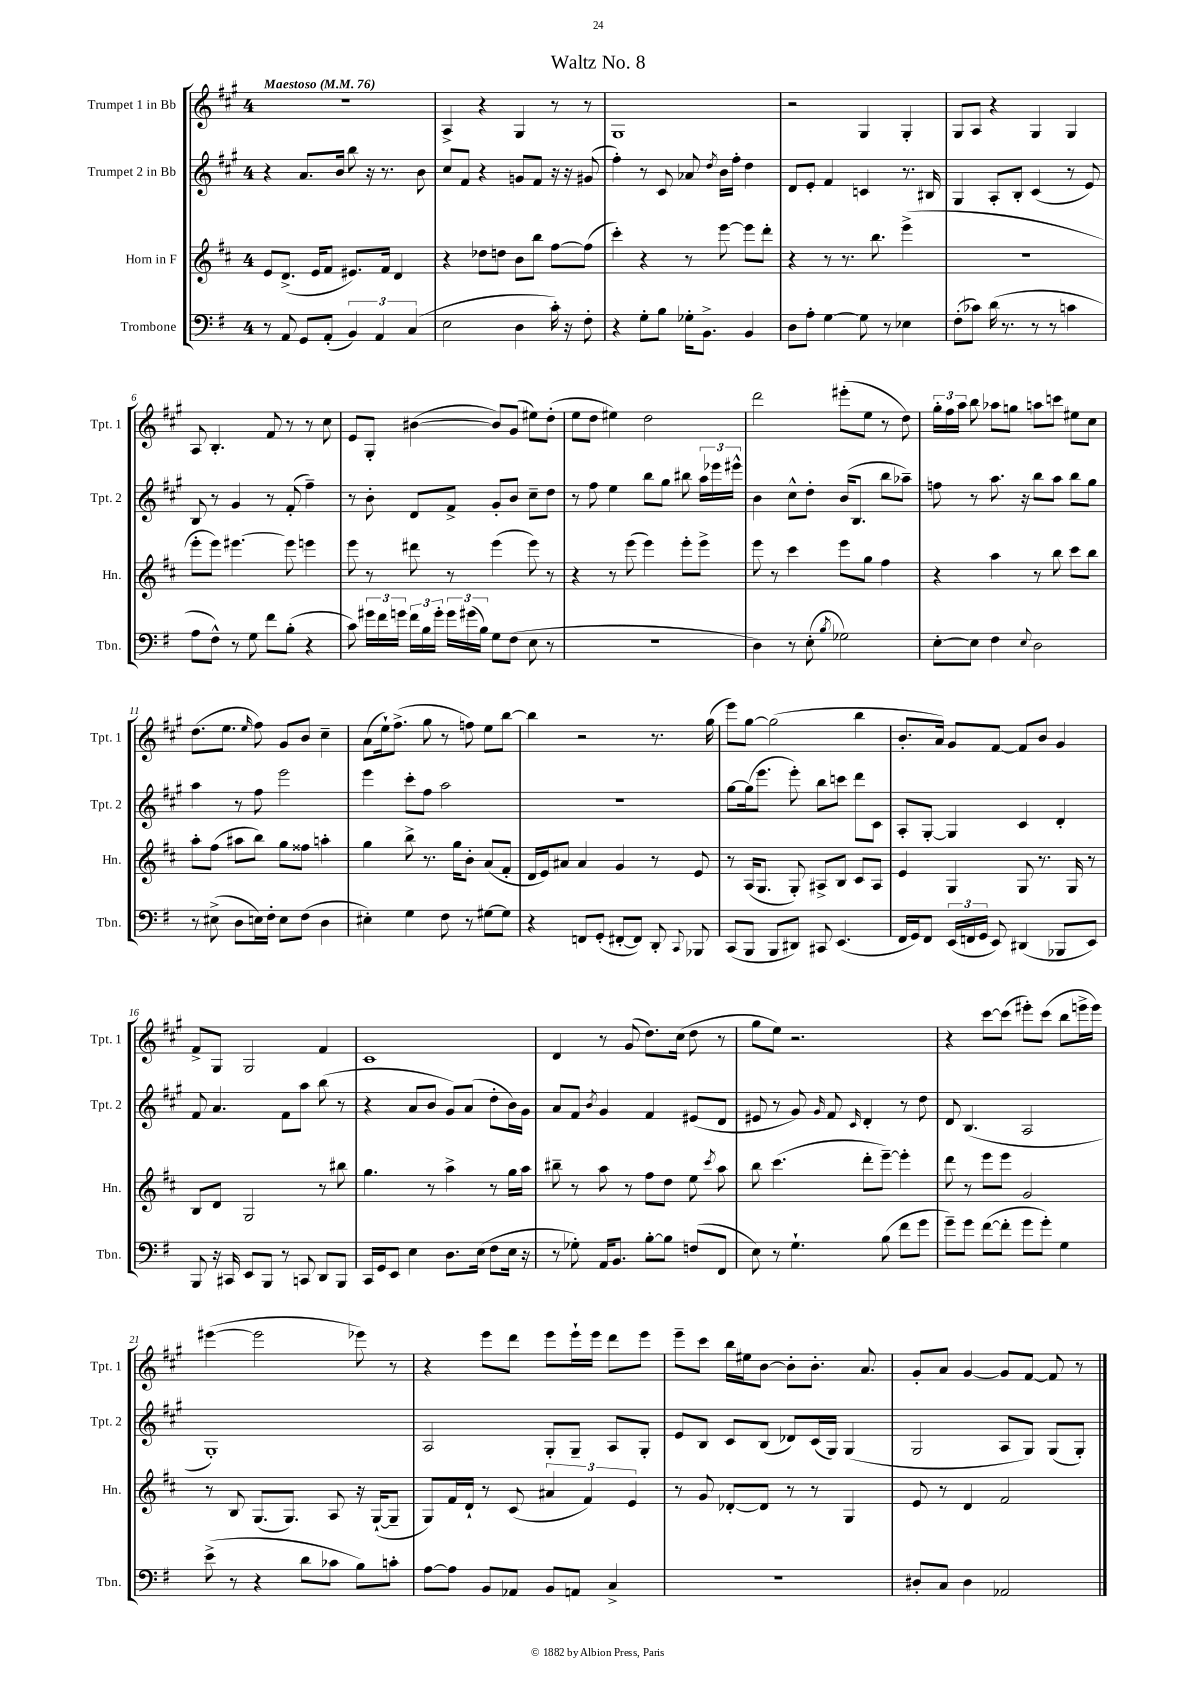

**kern	**kern	**kern	**kern
*part4	*part3	*part2	*part1
*staff4	*staff3	*staff2	*staff1
*I"Trombone	*I"Horn in F	*I"Trumpet 2 in Bb	*I"Trumpet 1 in Bb
*I'Tbn.	*I'Hn.	*I'Tpt. 2	*I'Tpt. 1
*clefF4	*clefG2	*clefG2	*clefG2
*k[f#]	*k[f#c#]	*k[f#c#g#]	*k[f#c#g#]
*M4/4	*M4/4	*M4/4	*M4/4
*MM76	*MM76	*MM76	*MM76
=1	=1	=1	=1
!	!	!	!LO:TX:a:B:t=Maestoso
8r	8e/L	4r	1r
8AA/	(8.d^/J	.	.
8GG/L	.	8.a/L	.
.	16e/KL	.	.
(8AA'/J	8f#/J	.	.
.	.	16b/Jk	.
6BB/)	8.e#X/L)	8bb\	.
.	.	16r	.
6AA/	.	.	.
.	16f#/Jk	8.r	.
.	4d/	.	.
(6C/	.	.	.
.	.	8b\	.
=2	=2	=2	=2
2E\	4r	8cc#/L	4A^/
.	.	8f#/J	.
.	8dd-X\L	4r	4r
.	8ddn\J	.	.
4D\	8b\L	8gn/L	4G#/
.	8bb\J	8f#/J	.
16c'\)	[8ff#\L	16r	8r
16r	.	16r	.
8F#'\	(8ff#\J]	(8g#X/	8r
=3	=3	=3	=3
4r	4ccc#'\)	4ff#'\)	1G#
8G'\L	4r	8r	.
8B\J	.	8c#/	.
16G-X'\KL	8r	8a-X/	.
8.BB^\J	.	.	.
.	.	8qdd/	.
.	[8eee\	16b\LL	.
.	.	16ff#'\JJ	.
4BB/	8eee\L]	4dd\	.
.	8ddd'\J	.	.
=4	=4	=4	=4
8D\L	4r	8d/L	2r
8A'\J	.	8e'/J	.
[4G\	8r	4f#/	.
.	8.r	.	.
8G\]	.	4cn/	4G#/
.	8.bb\	.	.
8r	.	.	.
4E-X\	(4eee^\	8.r	4G#'/
.	.	16B#X/	.
=5	=5	=5	=5
(8F#'\L	1r	4G#/	8G#/L
8c-X\J)	.	.	8A/J
(16d\	.	8A'/L	4r
8.r	.	.	.
.	.	8B'/J	.
8r	.	(4c#/	4G#/
8r	.	.	.
4cn\	.	8r	4G#/
.	.	8e/)	.
!!LO:LB:g=z
=6	=6	=6	=6
8A\L	8eee'\L	8B/	8A/
8F#^^\J)	8eee\J)	8r	4.B'/
8r	[4.eee#X\	4g#/	.
8G\	.	.	.
8f#\L	.	8r	8f#/
(8B'\J	8eee#\]	(8f#'/	8r
4r	4eeen\	4ff#~\)	8r
.	.	.	8cc#\
=7	=7	=7	=7
8c\)	8eee\	8r	8e/L
24g#X\LL	8r	8b'\	8G#'/J
24f#\	.	.	.
24gn\JJ	.	.	.
24f#\LL	8ddd#X\	8d/L	([4b#X\
24B\	.	.	.
24g'\JJ	.	.	.
24g\LL	8r	8f#^/J	.
(24g#X\	.	.	.
24B\JJ)	.	.	.
8G\L	(4eee\	8g#'/L	8b#/L])
(8F#\J	.	8b/J	(8g#/J
8E\	8eee\)	8cc#~\L	8ee#X\L)
8r	8r	8dd\J	(8dd'\J
=8	=8	=8	=8
1r	4r	8r	8ee\L
.	.	8ff#\	8dd\J
.	8r	4ee\	4ee#X\)
.	(8eee\	.	.
.	4eee\)	8bb\L	2dd\
.	.	8gg#\J	.
.	8eee'\L	8bb#X\	.
.	8eee^\J	24aa\LL	.
.	.	24eee-X\	.
.	.	24eee#X^^\JJ	.
=9	=9	=9	=9
4D\)	8eee\	4b\	2ddd\
.	8r	.	.
8r	4ccc#\	8cc#^^\L	.
(8E'\	.	8dd'\J	.
8qB/	.	.	.
2G-X\)	8eee\L	(16b/KL	(8eee#X'\L
.	.	8.B/J	.
.	8gg\J	.	8ee\J
.	4ff#\	8bb\L	8r
.	.	8aa-X~\J)	8dd\)
=10	=10	=10	=10
[8E'\L	4r	8ffn\	24gg#'\LL
.	.	.	24ff#\
.	.	.	24aa\JJ
8E\J]	.	8r	8bb\
4F#\	4aa\	8.aa\	8aa-X\L
.	.	.	8ggn\J
.	.	16r	.
8qqE/	.	.	.
2D\	8r	8bb\L	8aan\L
.	8bb\	8aa\J	8cccn\J
.	8ccc#\L	8bb\L	8ee#X\L
.	8bb\J	8gg#\J	8cc#\J
!!LO:LB:g=z
=11	=11	=11	=11
8r	8aa'\L	4aa\	(8.dd\L
(8E#X^\	(8ff#\J	.	.
.	.	.	8.ee\J
8D\L	8aa#X\L	8r	.
.	.	.	16qqee/
16En\L)	8bb\J)	8ff#\	8ff#\)
16F#'\JJ	.	.	.
8E\L	8gg\L	2eee\	8g#/L
(8F#\J	8ff##X\J	.	8b/J
4D\	4aan'\	.	4cc#~\
=12	=12	=12	=12
4E#X'\)	4gg\	4eee\	(8a\L
.	.	.	16ee`\k)
.	.	.	(8.ff#^\J
4G\	8bb^\	8ccc#'\L	.
.	8.r	8ff#\J	8gg#\
8F#\	.	2aa\	8r
.	16gg\KL	.	.
8r	8b'\J	.	8ffn\)
[8G#X\L	(8a/L	.	8ee\L
8G#\J]	8f#'/J	.	[8bb\J
=13	=13	=13	=13
4r	16d/LL	1r	4bb\]
.	16e/J)	.	.
.	8a#X/J	.	.
8FFn/L	4a#/	.	2r
(8GG'/J	.	.	.
[8FF#X'/L	4g/	.	.
8FF#/J])	.	.	.
8DD'/	8r	.	8.r
8qqCC/	.	.	.
8BBB-X/	8e/	.	.
.	.	.	(16gg#\
=14	=14	=14	=14
(8CC/L	8r	[8gg#\L	8eee\L)
8BBB/J	(16A/KL	(16gg#\k]	[8gg#\J
.	8.G/J	8.eee\J	.
8BBB/L	.	.	(2gg#\]
8DD#X/J)	8G'/)	8eee'\)	.
8CC#X/	8A#X^/L	8bb\L	.
(4.EE/	8B/J	8cccn\J	.
.	8c#/L	8ddd\L	4bb\
.	8A#/J	8c#\J	.
=15	=15	=15	=15
16FF#/LL	4e/	8A'/L	8.b'/L
16GG/J)	.	.	.
8FF#/J	.	[8G#'/J	.
.	.	.	16a/Jk)
(24EE/LL	4G/	4G#/]	8g#/L
24FFn/	.	.	.
24GG/JJ	.	.	.
8EE/)	.	.	[8f#/J
(4DD#X/	8G/	4c#/	8f#/L]
.	8.r	.	8b/J
8BBB-X/L	.	4d'/	4g#/
.	16G/	.	.
8EE/J)	8r	.	.
!!LO:LB:g=z
=16	=16	=16	=16
8BBB/	8B/L	8f#/	8f#^/L
16r	8d/J	4.a/	8G#/J
16CC#X/	.	.	.
8EE/L	2G/	.	2G#/
8BBB/J	.	.	.
8r	.	8f#\L	.
8CCn/	.	8aa\J	.
8DD/L	8r	(8bb\	4f#/
8BBB/J	8bb#X\	8r	.
=17	=17	=17	=17
16CC/LL	4.gg\	4r	1c#
16GG/J	.	.	.
8EE/J	.	.	.
4E\	.	8a/L	.
.	8r	8b/J	.
8.D\L	4aa^\	8g#/L)	.
.	.	(8a/J	.
(16E\Jk	.	.	.
8F#\L	8r	8dd'\L	.
16E\Jk	16gg\LL	16b\L)	.
16r	16aa\JJ	16g#\JJ	.
=18	=18	=18	=18
8r	8bb#X~\	8a/L	4d/
8G-X'\)	8r	8f#/J	.
.	.	8qb/	.
16AA/KL	8aa\	4g#/	8r
8.BB/J	.	.	.
.	8r	.	(8g#/
[8B'\L	8ff#\L	4f#/	8.dd\L)
8B\J]	8dd\J	.	.
.	.	.	(16cc#\Jk
(8Fn/L	8ee\	(8e#X/L	8dd\
.	8qccc#/	.	.
8FF#/J	8aa\	8d/J	8r
=19	=19	=19	=19
8E\)	8bb\	8e#X/	8gg#\L
8r	(4.ccc#\	8r	8ee\J)
4.G`\	.	8g#/)	2.r
.	.	16qqg#/	.
.	.	8f#/	.
.	.	16qqc#/	.
.	8ddd'\L	4d'/	.
(8B\	[8eee~\J)	.	.
8f#\L	4eee'\]	8r	.
8g\J	.	8dd\	.
=20	=20	=20	=20
8g~\L)	8ddd\	8d/	4r
8g\J	8r	(4.B/	.
([8f#\L	8eee\L	.	[8ccc#\L
8f#'\J]	8eee\J	.	(8ccc#\J]
8g\L	2g/	2A/	8eee#X'\L)
8g'\J)	.	.	(8ccc#\J
4G\	.	.	8bb\L
.	.	.	16eeen^\L
.	.	.	16eee\JJ)
!!LO:LB:g=z
=21	=21	=21	=21
(8e^\	8r	1G#')	([4eee#X\
8r	8B/	.	.
4r	(8.G/L	.	2eee#\]
.	8.G/J)	.	.
8d\L	.	.	.
8c-X\J	8A/	.	.
8B\L)	16r	.	8eee-X\)
.	([16G`/KL	.	.
8cn'\J	8G~/J]	.	8r
=22	=22	=22	=22
[8A\L	8G/L)	2A/	4r
8A\J]	16f#/L	.	.
.	16d`/JJ	.	.
8BB/L	8r	.	8eee\L
8AA-X/J	(8c#/	.	8ddd\J
8BB/L	6a#X/	8G#'/L	8eee\L
8AAn/J	.	8G#~/J	16eee`\L
.	6f#/)	.	.
.	.	.	16eee\JJ
4C^/	.	8A/L	8ddd\L
.	6e/	.	.
.	.	8G#'/J	8eee\J
=23	=23	=23	=23
1r	8r	8e/L	8eee~\L
.	8g/	8B/J	8ccc#\J
.	[8d-X'/L	8c#/L	16bb\LL
.	.	.	16ee#X\J
.	8d-/J]	(8B/J	[8b\J
.	8r	8d-X/L)	8b'\L]
.	8r	(16c#/L	8.b'\J
.	.	16G#/JJ)	.
.	4G/	(4G#/	.
.	.	.	8.a/
=24	=24	=24	=24
8D#X'/L	8e/	2G#/	8g#'/L
8C/J	8r	.	8a/J
4D#\	4d/	.	[4g#/
2AA-X/	2f#/	8A/L	8g#/L]
.	.	8G#/J)	[8f#/J
.	.	(8G#/L	8f#/]
.	.	8G#'/J)	8r
==	==	==	==
*-	*-	*-	*-
